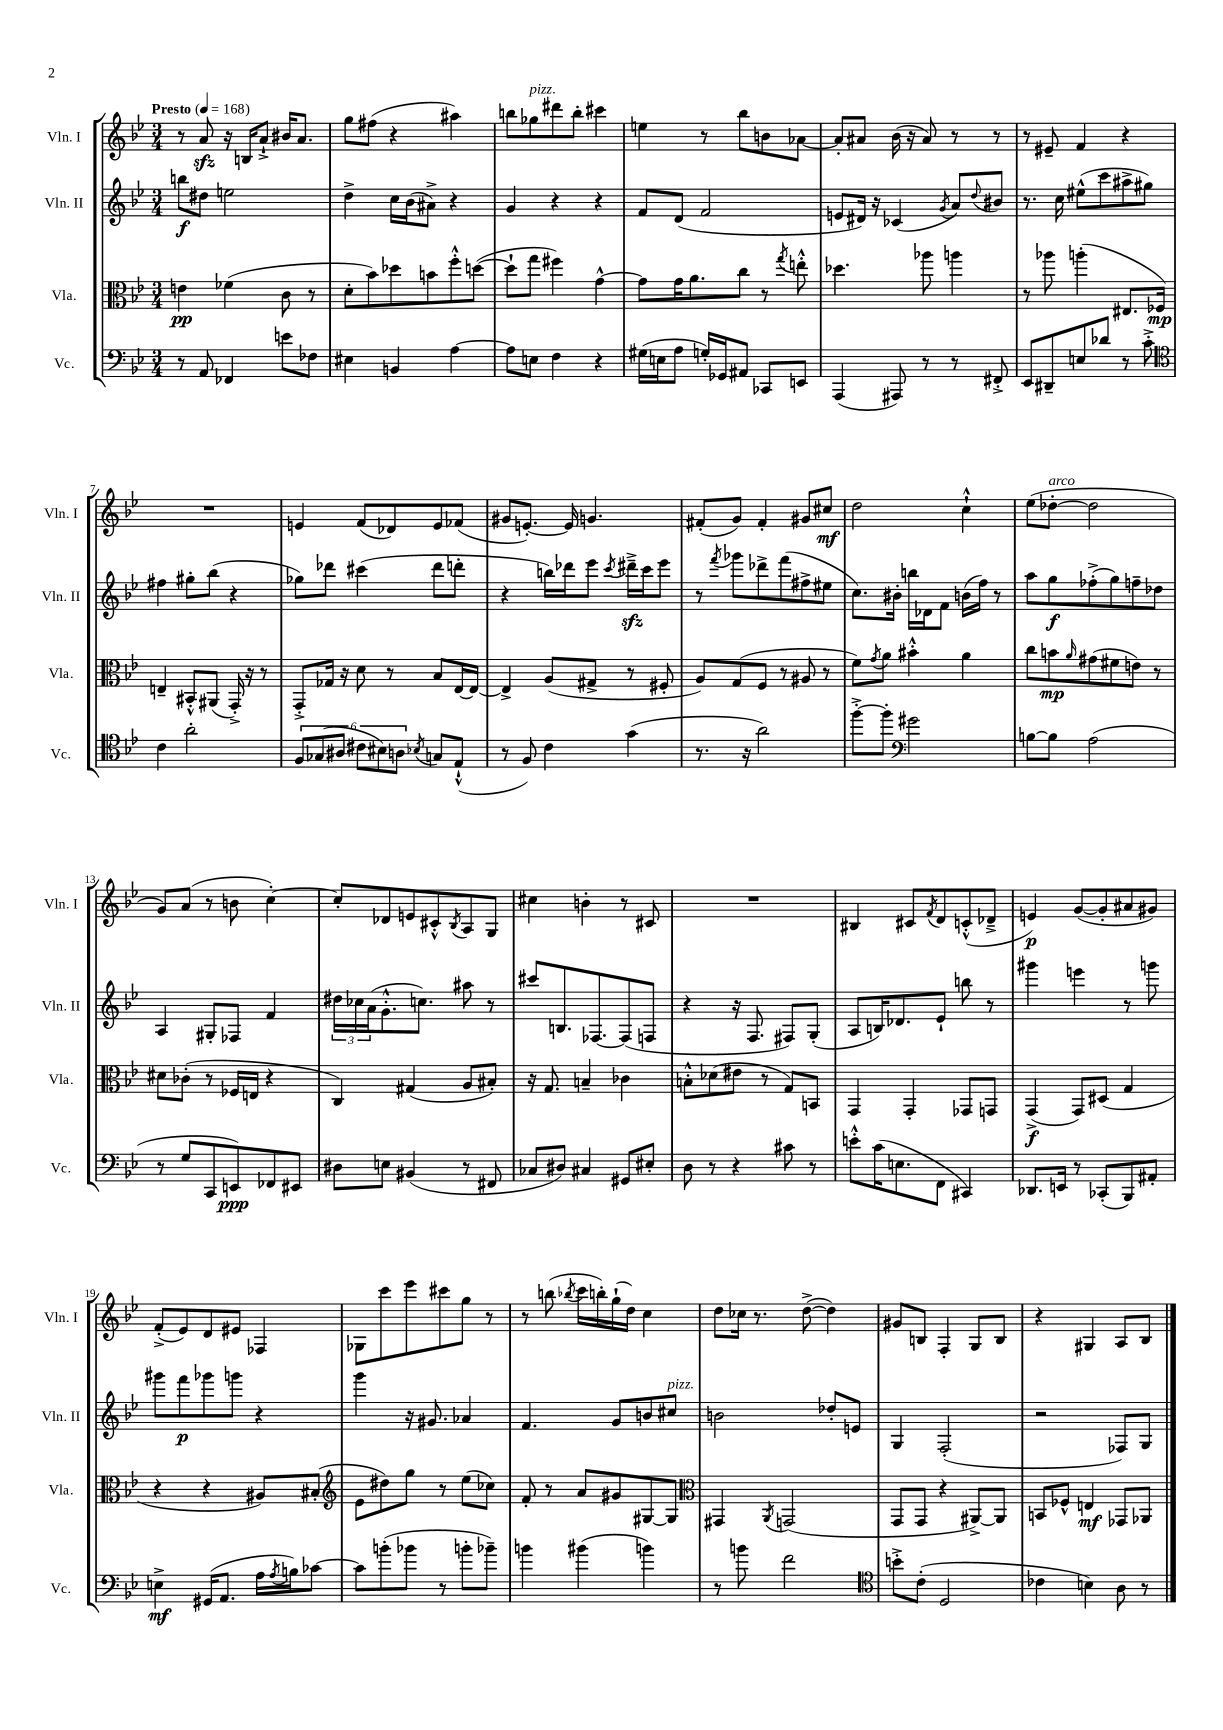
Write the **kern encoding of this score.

**kern	**kern	**kern	**kern
*staff4	*staff3	*staff2	*staff1
*clefF4	*clefC3	*clefG2	*clefG2
*k[b-e-]	*k[b-e-]	*k[b-e-]	*k[b-e-]
*M3/4	*M3/4	*M3/4	*M3/4
*MM168	*MM168	*MM168	*MM168
8r	4e\	8bb\L	8r
8AA/	.	8dd#\J	8a/
4FF-/	(4f-\	2ee\	16r
.	.	.	16B/LK
.	.	.	8a`^/J
8e\L	8c\	.	16b#/LK
.	.	.	8.a/J
8F-\J	8r	.	.
=	=	=	=
4E#\	8d'\L	4dd^\	8gg\L
.	8b-\)	.	(8ff#\J
4BB/	8dd-\	16cc\LL	4r
.	.	(16b-\J	.
.	8b\	8a#^\J)	.
[4A\	8ff'^^\	4r	4aa#\)
.	([8dd\J	.	.
=	=	=	=
8A\]L	8dd`\]L	4g/	8bb\L
8E\J	8gg\J	.	8gg-\
4F\	4ff#\)	4r	8ddd#\
.	.	.	8bb'\J
4r	[4g^^\	4r	4ccc#\
=	=	=	=
(16G#\LL	8g\]L	8f/L	4ee\
16E\J	.	.	.
8A\J	16g\K	(8d/J	.
.	8.a\	.	.
16G'/LL)	.	2f/	8r
16GG-/J	.	.	.
8AA#/J	8cc\J	.	8bb-\L
8CC-/L	8r	.	8b\
.	8qgg/	.	.
8EE/J	8ee'^^\	.	[8a-\J
=	=	=	=
(4AAA/	4.dd-\	8e/L	8a-'/]L
.	.	16d#/Jk)	8a#/J
.	.	16r	.
8AAA#/)	.	(4c-/	(16b-\
.	.	.	16r
8r	8aa-\	.	8a#/)
.	.	8qg/	.
8r	4aa\	8a/L)	8r
.	.	8qqdd/	.
8FF#'^/	.	8b#/J	8r
=	=	=	=
8EE-/L	8r	8.r	8r
8DD#~/	8aa-\	.	8e#~/
.	.	16cc\	.
8E/	(4aa'\	(8ee#^^\L	4f/
8d-/J	.	8ccc\	.
8r	8.E#/L	8aa#^\	4r
8c'^\	.	8gg#\J)	.
.	16F-/Jk)	.	.
=	=	=	=
*clefC4	*	*	*
4c\	4E~/	4ff#\	2.r
2a'\	8BB#'^^/L	8gg#'\L	.
.	(8AA#/J	(8bb-\J	.
.	16GG'^/)	4r	.
.	16r	.	.
.	8r	.	.
=	=	=	=
12F/L	8GG'^/L	8gg-\L)	4e/
(12G-/	.	.	.
.	16G-/Jk	8ddd-\J	.
12A#/J	.	.	.
.	16r	.	.
12c#\L	8d\	(4ccc#\	(8f/L
12B#\)	.	.	.
.	8r	.	8d-/)
12A\J	.	.	.
8qB-/	.	.	.
8G/L	8B-/L	8ddd-\L	8e/
(8E-`^^/J	[16E-/L	8ddd'\J	(8f-/J
.	16E-/_JJ	.	.
=	=	=	=
8r	4E-^/]	4r	8g#/L
8F/)	.	.	[8.e'/J)
4c\	(8A/L	16bb\LL)	.
.	.	16ddd-\J	16e/]
.	8G#^/J	8eee-\J	4.g/
.	.	8qccc/	.
(4g\	8r	16ddd#~^\LL	.
.	.	16ccc\J	.
.	8F#'/	8eee-\J	.
=	=	=	=
8.r	8A/L)	8r	(8f#'/L
.	.	8qfff/	.
.	(8G/	8ggg-\L	8g/J)
16r	.	.	.
2a\)	8F/J	8ddd-^\	4f#'/
.	8r	(8fff\	.
.	8A#/	8ff#^\	8g#/L
.	8r	8ee#\J	8cc#/J
=	=	=	=
[8ff'^\L	8f\L)	8.cc\L)	2dd\
.	8qg/	.	.
8ff'\]J	8a\J	.	.
.	.	16b#'\Jk	.
*clefF4	*	*	*
2g#\	4b#'^^\	16bb\LL	.
.	.	16d-\J	.
.	.	8f\J	.
.	4a\	(16b\LL	4cc`^^\
.	.	16ff\JJ)	.
.	.	8r	.
=	=	=	=
[8B\L	8cc\L	8aa\L	(8ee-\L
8B\]J	8b\	8gg\	[8dd-'\J
.	16qqa/	.	.
(2A\	(8g#\	(8ff-'^\	2dd-\]
.	8f#\	8gg\)	.
.	8e\J)	8ff~\	.
.	8r	8dd-\J	.
=	=	=	=
8r	8d#\L	4A/	8g/L)
8G/L	(8c-'\J	.	(8a/J
8CC/	8r	8G#'/L	8r
8EE/)	16F-/LL	8F-/J	8b\
.	16E/JJ	.	.
8FF-/	4r	4f/	[4cc'\)
8EE#/J	.	.	.
=	=	=	=
8D#\L	4C/)	24dd#\LL	8cc'/]L
.	.	24cc-\	.
.	.	(24a\J	.
8E\J	.	8.g'^^\	8d-/
(4BB#/	(4G#/	.	8e/
.	.	8.cc\J)	.
.	.	.	8c#'^^/
.	.	.	8qB-/
8r	8A/L	8aa#\	8A/
8FF#/	8B#'/J)	8r	8G/J
=	=	=	=
8C-/L	16r	8ccc#/L	4cc#\
.	8.G/	.	.
8D#/J)	.	8.B/	.
4C#/	4B~/	.	4b'\
.	.	[8.F-/	.
8GG#/L	4c-\	(8F-/]	8r
8E#'/J	.	8F/J	8c#/
=	=	=	=
8D\	8B'^^\L	4r	2.r
8r	(8d-\	.	.
4r	8e#\J	16r	.
.	.	8.F/	.
.	8r	.	.
8c#\	8G/L)	8F#/L)	.
8r	8BB/J	(8G'/J	.
=	=	=	=
8e'^^\L	4GG/	8A/L	4B#/
(16c\K	.	16B/K)	.
8.E\	.	8.d-/	.
.	4GG'/	.	8c#/L
.	.	.	8qf/
8FF\J	.	8e-`/J	8d/
4CC#/)	8GG-/L	8bb\	(8c'^^/
.	8GG/J	8r	8d-~^/J
=	=	=	=
8.DD-/L	(4GG^/	4ggg#\	4e/)
16EE/Jk	.	.	.
8r	8GG/L)	4eee\	([8g/L
(8CC-'/L	(8D#/J	.	8g'/]
8BBB-/)	4G/	8r	8a#/
8AA#'/J	.	8ggg\	8g#/J)
=	=	=	=
4E^\	4r	8ggg#\L	(8f'^/L
.	.	8fff\	8e-/)
(16GG#/LK	4r	8ggg-\	8d/
8.AA/J	.	.	.
.	.	8ggg\J	8e#/J
16A\LL	8A#/L)	4r	4F-/
8qA/	.	.	.
16B\J)	.	.	.
[8c-\J	(8B#'/J	.	.
=	=	=	=
*	*clefG2	*	*
8c-\]L	8e-\L	4ggg\	8G-\L
(8b'\	8dd#\)	.	8ccc\
8b-\J	8gg\J	16r	8eee-\
.	.	8.g#/	.
8r	8r	.	8ccc#\
8b'\L	(8ee-\L	4a-/	8gg\J
8b-~\J)	8cc-\J)	.	8r
=	=	=	=
4b\	8f'/	4.f/	8r
.	8r	.	(8bb\
.	.	.	8qbb-/
(4b#\	8a/L	.	16ccc\LL
.	.	.	16bb'\)
.	8g#/	8g/L	(16gg`\
.	.	.	16dd\JJ)
4b\)	[8G#/	8b/	4cc\
.	8G#/]J	8cc#/J	.
=	=	=	=
*	*clefC3	*	*
8r	4GG#/	2b\	8dd\L
8b\	.	.	16cc-\Jk
.	.	.	8.r
.	8qAA/	.	.
2f\	(2GG/	.	.
.	.	.	([8dd^\
.	.	8dd-'/L	4dd\])
.	.	8e/J	.
=	=	=	=
*clefC4	*	*	*
8b'^\L	8GG/L	4G/	8g#/L
(8c'\J	8GG/J	.	8B/J
2D/	4r	(2F'/	4F'/
.	[8AA#^/L)	.	8G/L
.	8AA#/]J	.	8B/J
=	=	=	=
4c-\	8BB/L	2r	4r
.	8F-^^/J	.	.
4B\)	4E/	.	4G#/
8A\	8GG-/L	8F-/L)	8A/L
8r	8AA-/J	8G/J	8B-/J
==	==	==	==
*-	*-	*-	*-
